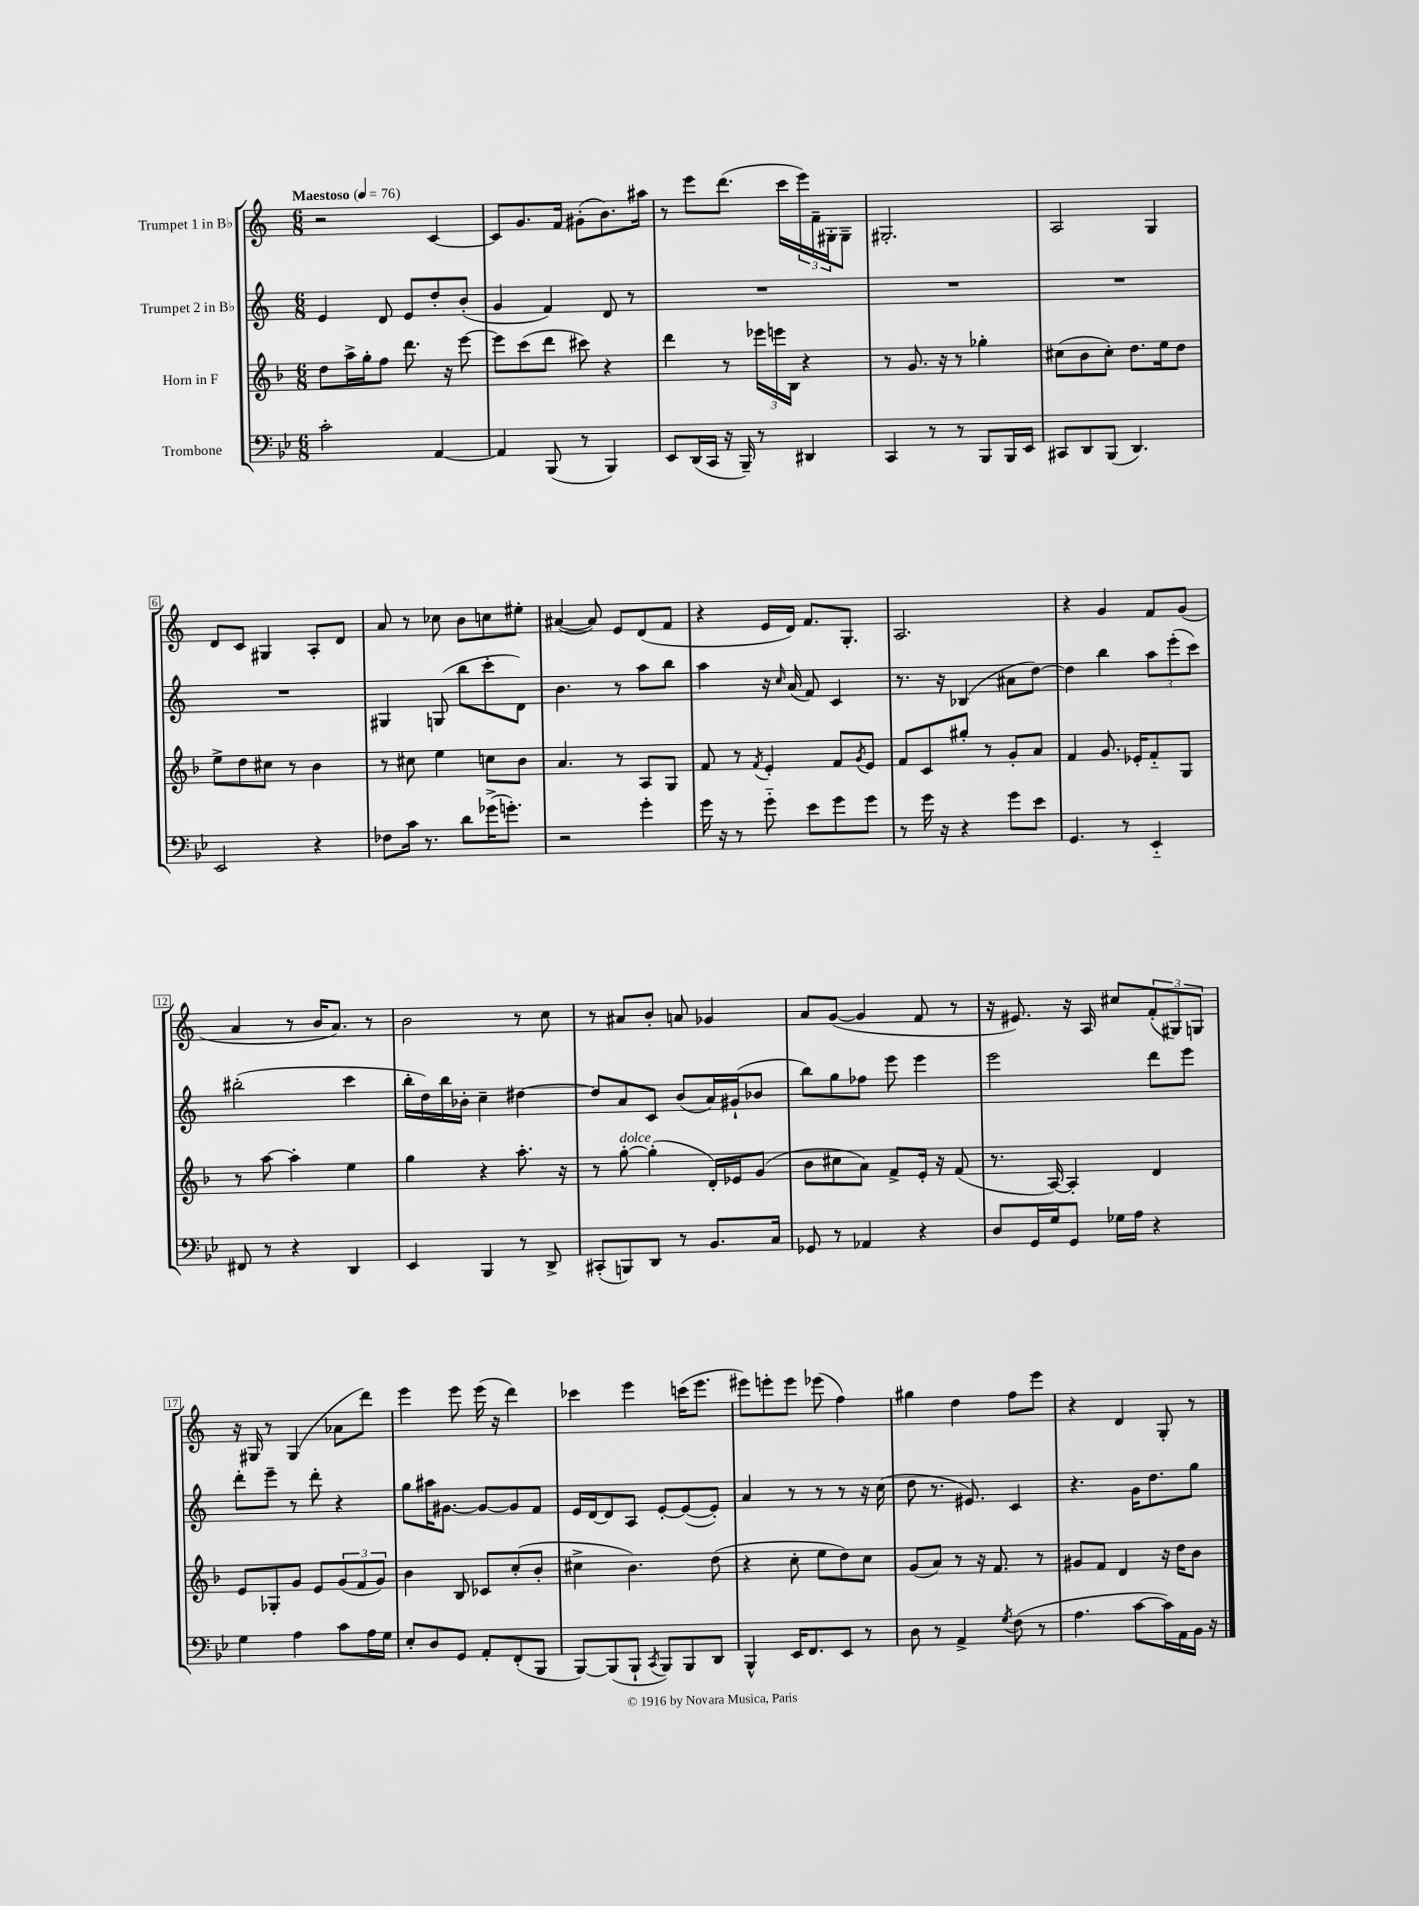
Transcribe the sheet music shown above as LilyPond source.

<<
\new StaffGroup <<
\new Staff = "s0" \with { instrumentName = "Trumpet 1 in Bb" } {
    \clef treble \key c \major \numericTimeSignature \time 6/8 \tempo "Maestoso" 4 = 76
    r2 c'4~ |
    c'8 g'8. f'16 gis'8-.( b'8.) ais''16 |
    r8 e'''8 d'''8.( c'''16 \tuplet 3/2 { e'''16) f'16-- gis16-. } gis8-- |
    gis2.-. |
    a2 g4 |
    d'8 c'8 gis4 a8-. d'8 |
    a'8 r8 ces''8 b'8 c''8 eis''8-. |
    ais'4~( ais'8) e'8 d'8( f'8 |
    r4 e'16 d'16) f'8. g8.-. |
    a2. |
    r4 g'4 f'8 g'8( |
    a'4 r8 b'16 a'8.) r8 |
    b'2 r8 c''8 |
    r8 ais'8 b'8-. a'8 ges'4 |
    a'8 g'8~( g'4 f'8 r8 |
    r16 eis'8.) r16 a16 cis''8 \tuplet 3/2 { f'8-.( gis8) g8 } |
    r16 gis16 r8 gis4( aes'8 d'''8) |
    e'''4 e'''8 e'''16( r16 d'''4) |
    ces'''4 e'''4 c'''16( e'''8. |
    eis'''8) e'''8-. e'''8 ees'''8( f''4) |
    gis''4 d''4 f''8 e'''8 |
    r4 d'4 g8-. r8 \bar "|." |
}
\new Staff = "s1" \with { instrumentName = "Trumpet 2 in Bb" } {
    \clef treble \key c \major \numericTimeSignature \time 6/8
    e'4 d'8 e'8 d''8-. b'8-.( |
    g'4 f'4) d'8 r8 |
    R2. |
    R2. |
    R2. |
    R2. |
    gis4 g8( b''8 c'''8-. d'8) |
    b'4. r8 a''8 b''8 |
    a''4 r16 \grace { c''16 } a'16( f'8) c'4 |
    r8. r16 bes4( ais'8 d''8~) |
    d''4 b''4 \tuplet 3/2 { a''8 e'''8-.( c'''8) } |
    bis''2-.( c'''4 |
    b''16-. d''16) b''16 bes'16-. c''4-- dis''4~ |
    dis''8 a'8 c'8 b'8( a'16) gis'16-!( bes'8 |
    b''8) g''8 fes''8 e'''8 e'''4 |
    e'''2 d'''8 e'''8 |
    d'''8-. e'''8-- r8 d'''8-. r4 |
    g''8 ais''16 gis'8.~ gis'8~ gis'8 f'8 |
    e'16 d'16~ d'8 a8 e'8~-. e'8~( e'8-.) |
    a'4 r8 r8 r8 r16 c''16( |
    d''8 r8. eis'8.) c'4 |
    r4. g'16 d''8. g''8 \bar "|." |
}
\new Staff = "s2" \with { instrumentName = "Horn in F" } {
    \clef treble \key f \major \numericTimeSignature \time 6/8
    d''8 a''16-> g''16-. f''8 d'''8. r16 e'''8~ |
    e'''8 c'''8( d'''8 cis'''8) r4 |
    d'''4 r8 \tuplet 3/2 { ees'''16 e'''16 bes16 } r4 |
    r8 g'8. r16 r8 ges''4-. |
    cis''8( bes'8 cis''8-.) d''8. e''16 d''8 |
    e''8-> d''8 cis''8 r8 bes'4 |
    r8 cis''8 e''4 c''8 bes'8 |
    a'4. r8 a8 g8 |
    f'8 r8 \acciaccatura { f'8 } e'4-. f'8 \acciaccatura { g'8 } e'8 |
    f'8 c'8 gis''8-. r8 g'8-. a'8 |
    f'4 g'8. ees'16-. f'8-_ g8 |
    r8 a''8~ a''4-. e''4 |
    g''4 r4 a''8.-. r16 |
    r8 g''8~-.^\markup { \italic "dolce" } g''4-.( d'16-.) ees'16 g'8( |
    bes'8 cis''8 a'8) f'8-> e'16-. r16 f'8( |
    r8. a16~) a4-. d'4 |
    e'8 ges8-. g'8 e'8 \tuplet 3/2 { g'8( f'8 g'8) } |
    bes'4 bes8 ces'8 c''8-.( bes'8-. |
    cis''4-> bes'4.) d''8( |
    r4 c''8-. e''8 d''8) c''8 |
    g'8( a'8) r8 r16 f'8. r8 |
    gis'8 f'8 d'4 r16 d''16 bes'8 \bar "|." |
}
\new Staff = "s3" \with { instrumentName = "Trombone" } {
    \clef bass \key bes \major \numericTimeSignature \time 6/8
    c'2-. a,4~ |
    a,4 bes,,8( r8 bes,,4) |
    ees,8 d,16( c,16 r16 bes,,16--) r8 dis,4 |
    c,4 r8 r8 bes,,8 bes,,16 ees,16 |
    cis,8 d,8 bes,,8( d,4.) |
    ees,2 r4 |
    fes8 c'16 r8. d'8 ges'16->( g'8.-.) |
    r2 g'4-. |
    g'16 r16 r8 g'8-_ ees'8 g'8 g'8 |
    r8 g'16 r16 r4 g'8 ees'8 |
    g,4. r8 ees,4-_ |
    fis,8 r8 r4 d,4 |
    ees,4 bes,,4 r8 d,8-> |
    cis,8-.( b,,8) d,8 r8 bes,8. c16 |
    ges,8 r8 aes,4 r4 |
    d8 g,16 g16 g,8 ges16 a16 r4 |
    g4 a4 c'8 a16 g16 |
    ees8-. d8 g,8 a,8-. f,8-.( bes,,8 |
    bes,,8~) bes,,8( bes,,8-! \acciaccatura { c,8 } bes,,8) bes,,8 d,8 |
    bes,,4-^ ees,16 f,8. ees,8 r8 |
    d8 r8 a,4-> \acciaccatura { g8 } f8( r8 |
    a4. c'8~ c'16) a,16 bes,16 r16 \bar "|." |
}
>>
>>
\layout { \context { \Score \override BarNumber.stencil = #(make-stencil-boxer 0.1 0.3 ly:text-interface::print) } }
